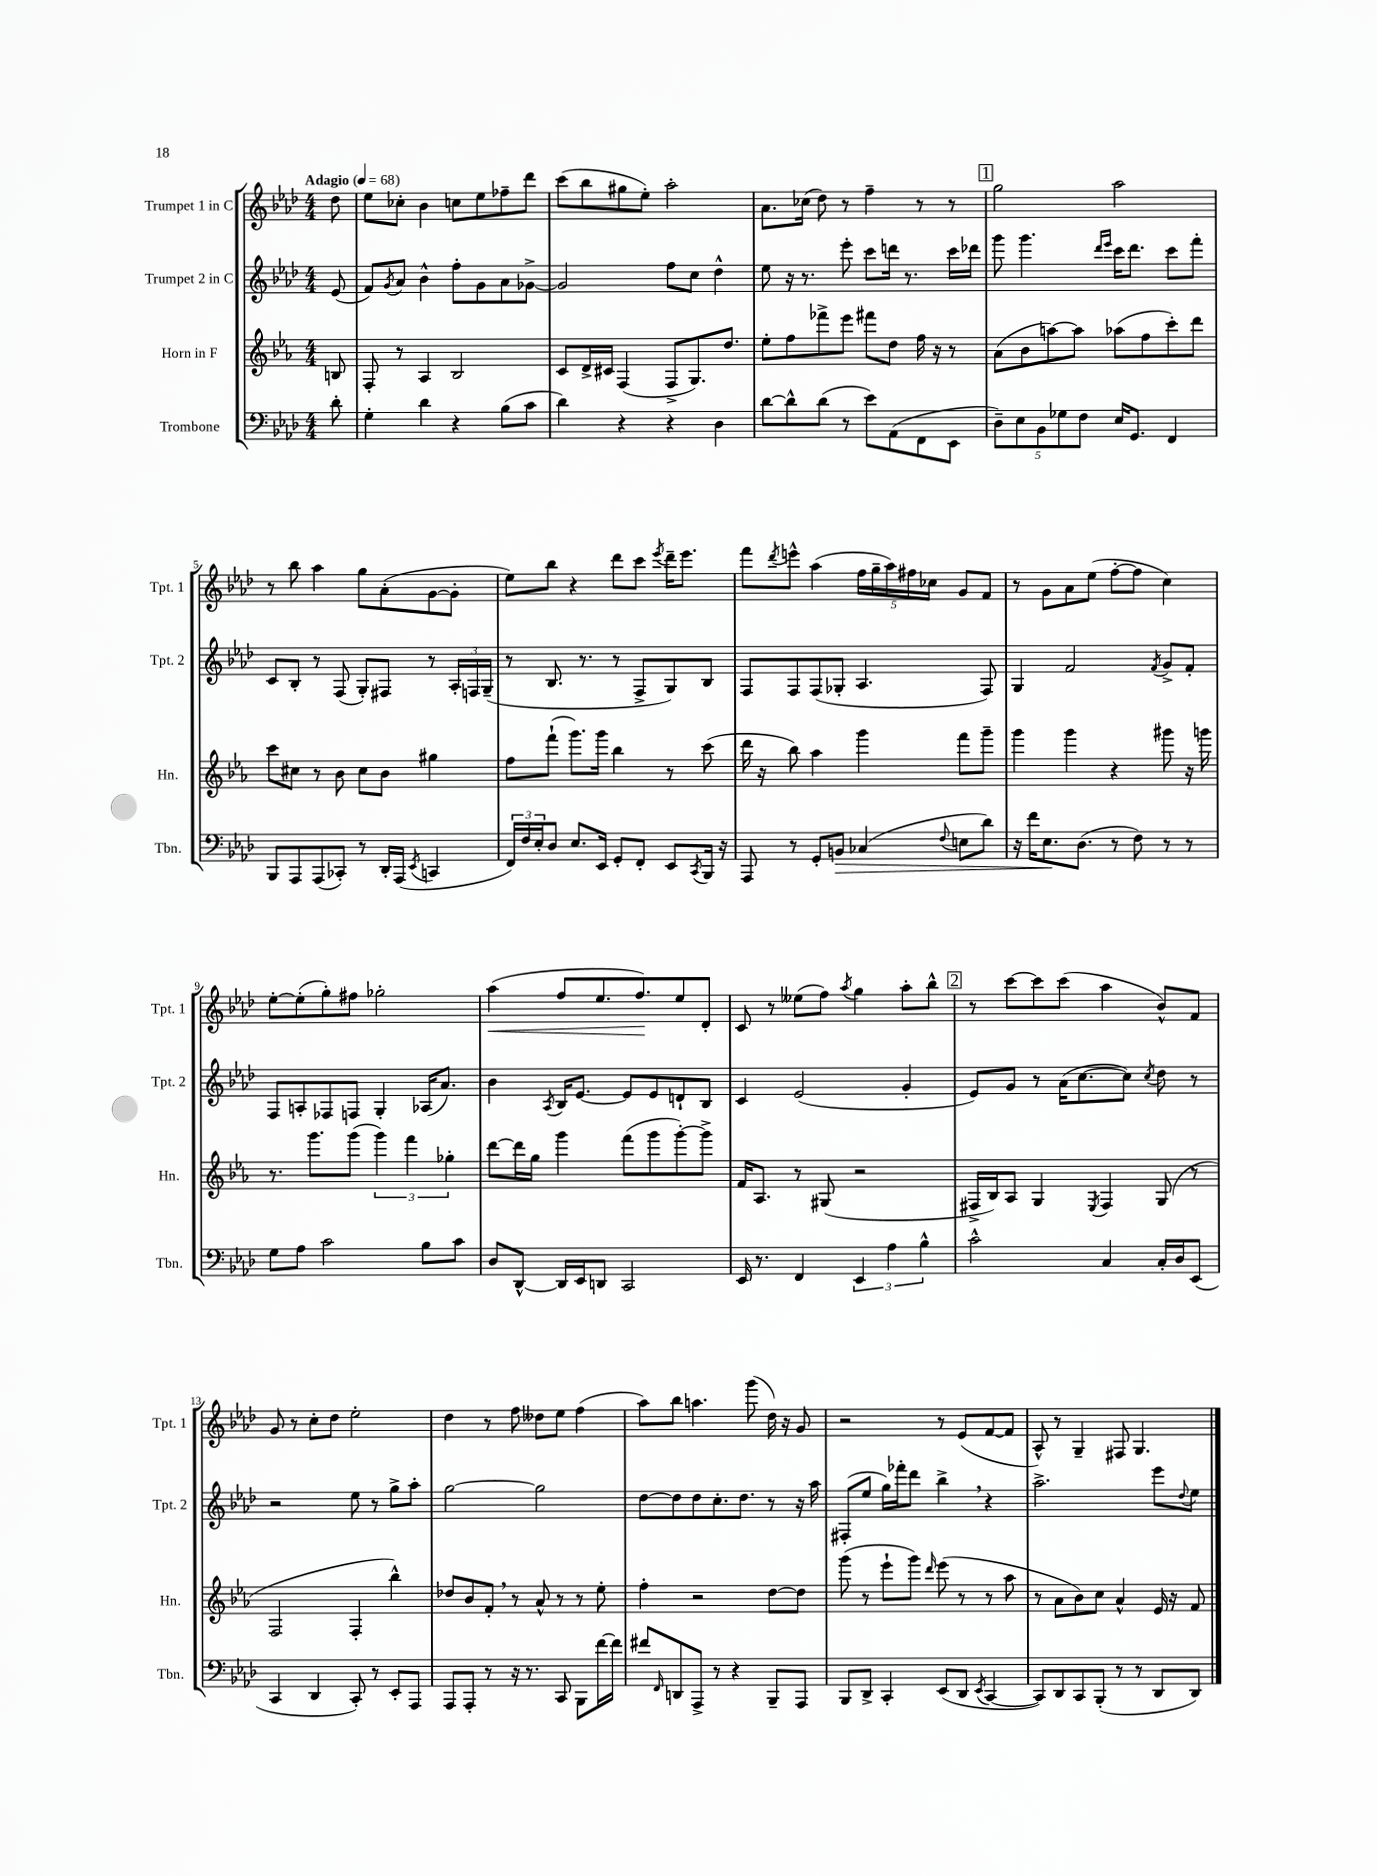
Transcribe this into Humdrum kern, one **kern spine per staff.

**kern	**dynam	**kern	**kern	**kern	**dynam
*part4	*part4	*part3	*part2	*part1	*part1
*staff4	*staff4	*staff3	*staff2	*staff1	*staff1
*I"Trombone	*	*I"Horn in F	*I"Trumpet 2 in C	*I"Trumpet 1 in C	*
*I'Tbn.	*	*I'Hn.	*I'Tpt. 2	*I'Tpt. 1	*
*clefF4	*	*clefG2	*clefG2	*clefG2	*
*k[b-e-a-d-]	*	*k[b-e-a-]	*k[b-e-a-d-]	*k[b-e-a-d-]	*
*M4/4	*	*M4/4	*M4/4	*M4/4	*
*MM68	*	*MM68	*MM68	*MM68	*
=	=	=	=	=	=
!	!	!	!	!LO:TX:a:B:t=Adagio	!
8d-'\	.	8Bn/	(8e-/	8dd-\	.
=1	=1	=1	=1	=1	=1
4G'\	.	8F'/	8f/L)	8ee-\L	.
.	.	.	8qg/	.	.
.	.	8r	8a-/J	8cc-X'\J	.
4d-\	.	4A-/	4b-^^\	4b-\	.
4r	.	2B-/	8ff'\L	8ccn\L	.
.	.	.	8g\	8ee-\	.
(8B-\L	.	.	8a-\	8ff-X~\	.
8c\J	.	.	[8g-X^\J	8ddd-\J	.
=2	=2	=2	=2	=2	=2
4d-\)	.	8c/L	2g-/]	(8ccc\L	.
.	.	16d^/L	.	8bb-\	.
.	.	16c#X/JJ	.	.	.
4r	.	(4F/	.	8gg#X\	.
.	.	.	.	8ee-'\J)	.
4r	.	8F^/L	8ff\L	2aa-'\	.
.	.	8.G/)	8cc\J	.	.
4D-\	.	.	4dd-^^\	.	.
.	.	8.dd/J	.	.	.
=3	=3	=3	=3	=3	=3
[8d-\L	.	8ee-'\L	8ee-\	8.a-\L	.
8d-^^\]	.	8ff\	16r	.	.
.	.	.	8.r	(16cc-X\Jk	.
(8d-\J	.	8fff-X^\	.	8dd-\)	.
8r	.	8eee-\J	8eee-'\	8r	.
8e-\L)	.	8fff#X\L	8ccc\L	4ff~\	.
(8AA-\	.	8dd\J	16dddn\Jk	.	.
.	.	.	8.r	.	.
8FF\	.	16ff\	.	8r	.
.	.	16r	.	.	.
8EE-\J	.	8r	16ccc\LL	8r	.
.	.	.	16ddd-X\JJ	.	.
!!LO:REH:place=s1:t=1
=4	=4	=4	=4	=4	=4
10D-~\L)	.	(8a-\L	8ggg\	2gg\	.
10E-\	.	.	.	.	.
.	.	8b-\	4.ggg\	.	.
10BB-\	.	.	.	.	.
.	.	[8aan\)	.	.	.
10G-X\	.	.	.	.	.
.	.	8aa\J]	.	.	.
10F\J	.	.	.	.	.
.	.	.	16qqddd-/LL	.	.
.	.	.	16qqeee-/JJ	.	.
16E-/KL	.	(8aa-X\L	16ccc\KL	2aa-\	.
8.GG/J	.	.	8.ddd-\J	.	.
.	.	8ff\	.	.	.
4FF/	.	8ccc'\)	8ccc\L	.	.
.	.	8ddd\J	8fff'\J	.	.
!!LO:LB:g=z
=5	=5	=5	=5	=5	=5
8BBB-/L	.	8ccc\L	8c/L	8r	.
8AAA-/	.	8cc#X\J	8B-'/J	8bb-\	.
(8AAA-/	.	8r	8r	4aa-\	.
8CC-X'/J)	.	8b-\	(8F/	.	.
8r	.	8cc#\L	8G'/L)	8gg\L	.
16DD-'/LL	.	8b-\J	8F#X/J	(8a-'\	.
(16AAA-/JJ	.	.	.	.	.
8qEE-/	.	.	.	.	.
4CCn/	.	4gg#X\	8r	[8g\	.
.	.	.	24A-'/LL	8g'\J]	.
.	.	.	24Fn/	.	.
.	.	.	(24G~/JJ	.	.
=6	=6	=6	=6	=6	=6
24FF/LL)	.	8ff\L	8r	8ee-\L)	.
24F/	.	.	.	.	.
24E-'/J	.	.	.	.	.
8D-/J	.	(8fff`\J	8.B-/	8bb-\J	.
8.E-/L	.	8.ggg\L)	.	4r	.
.	.	.	8.r	.	.
16EE-/Jk	.	16ggg\Jk	.	.	.
8GG'/L	.	4bb-\	8r	8ddd-\L	.
8FF'/J	.	.	8F^/L	8ccc\J	.
.	.	.	.	8qeee-/	.
8EE-/L	.	8r	8G/)	16ddd-~\KL	.
.	.	.	.	8.eee-\J	.
8qCC/	.	.	.	.	.
16BBB-/Jk	.	(8ccc\	8B-/J	.	.
16r	.	.	.	.	.
=7	=7	=7	=7	=7	=7
8AAA-/	.	16ddd\	8F/L	8fff\L	.
.	.	16r	.	.	.
.	.	.	.	8qddd-/	.
8r	.	8bb-\)	8F/	8eeen^^\J	.
8GG'/L	.	4aa-\	(8F/	(4aa-\	.
!	!LO:HP:b	!	!	!	!
8BBn/J	>	.	8G-X'/J	.	.
(4C-X/	.	4ggg\	4.A-/	20ff\LL	.
.	.	.	.	20gg~\	.
.	.	.	.	20aa-\)	.
.	.	.	.	20ff#X\	.
.	.	.	.	20cc-X\JJ	.
8qqF/	.	.	.	.	.
8En\L	.	8fff\L	.	8g/L	.
8d-\J)	.	8ggg~\J	8F/)	8f/J	.
=8	=8	=8	=8	=8	=8
16r	.	4ggg\	4G/	8r	.
16f\KL	.	.	.	.	.
8.E-\	.	.	.	8g\L	.
.	.	4ggg\	2f/	8a-\	.
(8.D-\J	]	.	.	.	.
.	.	.	.	(8ee-\J	.
8r	.	4r	.	[8ff'\L	.
8F\)	.	.	.	8ff\J]	.
.	.	.	8qf/	.	.
8r	.	8ggg#X\	8g^/L	4cc\)	.
8r	.	16r	8f'/J	.	.
.	.	16gggn\	.	.	.
!!LO:LB:g=z
=9	=9	=9	=9	=9	=9
8G\L	.	8.r	8F/L	[8ee-'\L	.
8A-\J	.	.	8An'/	(8ee-'\]	.
.	.	8.ggg\L	.	.	.
2c\	.	.	8F-X/	8gg'\)	.
.	.	(8ggg\J	8Fn/J	8ff#X\J	.
.	.	6ggg\)	4G'/	2gg-X'\	.
.	.	6fff\	.	.	.
8B-\L	.	.	(16A-X/KL	.	.
.	.	.	8.a-/J)	.	.
.	.	6gg-X'\	.	.	.
8c\J	.	.	.	.	.
=10	=10	=10	=10	=10	=10
!	!	!	!	!	!LO:HP:b
8D-/L	.	[8ddd\L	4b-\	(4aa-\	<
[8DD-^^/J	.	16ddd\L]	.	.	.
.	.	16gg\JJ	.	.	.
.	.	.	8qA-/	.	.
16DD-/LL]	.	4ggg\	16B-/KL	8ff/L	.
16EE-/J	.	.	[8.e-/J	.	.
8DDn/J	.	.	.	8.ee-/	.
2CC/	.	(8fff\L	8e-/L]	.	.
.	.	.	.	8.ff/)	.
.	.	8ggg\	8e-/	.	.
.	.	[8ggg'\)	8dn`/	8ee-/	[
.	.	8ggg^\J]	8B-/J	8d-'/J	.
=11	=11	=11	=11	=11	=11
16EE-/	.	16f/KL	4c/	8c/	.
8.r	.	8.A-/J	.	.	.
.	.	.	.	8r	.
4FF/	.	8r	(2e-/	(8ee--X\L	.
.	.	(8G#X/	.	8ff\J)	.
.	.	.	.	8qaa-/	.
6EE-/	.	2r	.	4gg\	.
6A-\	.	.	.	.	.
.	.	.	4g'/	8aa-'\L	.
6B-^^\	.	.	.	.	.
.	.	.	.	8bb-^^\J	.
!!LO:REH:place=s1:t=2
=12	=12	=12	=12	=12	=12
2c^^\	.	16F#X^/LL	8e-/L)	8r	.
.	.	16B-/J)	.	.	.
.	.	8A-/J	8g/J	[8ccc\L	.
.	.	4G/	8r	8ccc\]	.
.	.	.	(16a-\KL	(8ccc\J	.
.	.	.	[8.cc\	.	.
.	.	8qE-/	.	.	.
4C/	.	4F#/	.	4aa-\	.
.	.	.	8cc\J])	.	.
.	.	.	8qcc/	.	.
16C'/LL	.	(8G/	8dd-\	8b-^^/L)	.
16D-/J	.	.	.	.	.
(8EE-/J	.	8r	8r	8f/J	.
!!LO:LB:g=z
=13	=13	=13	=13	=13	=13
4CC/	.	2F/	2r	8g/	.
.	.	.	.	8r	.
4DD-/	.	.	.	8cc'\L	.
.	.	.	.	8dd-\J	.
8CC'/)	.	4F'/	8ee-\	2ee-'\	.
8r	.	.	8r	.	.
8EE-'/L	.	4bb-^^\)	8gg^\L	.	.
8AAA-/J	.	.	8aa-'\J	.	.
=14	=14	=14	=14	=14	=14
8AAA-/L	.	8dd-X/L	[2gg\	4dd-\	.
8AAA-'/J	.	8b-/	.	.	.
8r	.	8f',/J	.	8r	.
16r	.	8r	.	8ff\	.
8.r	.	.	.	.	.
.	.	8a-^^/	2gg\]	8dd--X\L	.
8CC/	.	8r	.	8ee-\J	.
8BBB-\L	.	8r	.	(4ff\	.
[16f\L	.	8ee-'\	.	.	.
16f\JJ]	.	.	.	.	.
=15	=15	=15	=15	=15	=15
8f#X/L	.	4ff'\	[8dd-\L	8aa-\L)	.
16qqFF/	.	.	.	.	.
8DDn/	.	.	8dd-\]	8bb-\J	.
8AAA-^/J	.	2r	8dd-\	4.aan\	.
8r	.	.	8.cc'\	.	.
4r	.	.	.	.	.
.	.	.	8.dd-\J	.	.
.	.	.	.	(8ggg\	.
8BBB-~/L	.	[8dd\L	8r	16dd-\)	.
.	.	.	.	16r	.
8AAA-/J	.	8dd\J]	16r	8g/	.
.	.	.	16aa-\	.	.
=16	=16	=16	=16	=16	=16
8BBB-/L	.	(8ggg\	(8F#X'/L	2r	.
8DD-^/J	.	8r	8ee-/J	.	.
4CC'/	.	8eee-`\L	16gg\LL)	.	.
.	.	.	16fff-X'\J	.	.
.	.	8ggg\J)	8ddd-\J	.	.
.	.	16qqddd/	.	.	.
(8EE-/L	.	(8eee-\	4bb-^,\	8r	.
8DD-/J	.	8r	.	(8e-/L	.
8qEE-/	.	.	.	.	.
[4CC/	.	8r	4r	[8f/	.
.	.	8aa-\	.	8f/J]	.
=17	=17	=17	=17	=17	=17
8CC/L])	.	8r	2.aa-^\	8A-^^/)	.
8DD-/	.	8a-\L	.	8r	.
8CC/	.	8b-\)	.	4G~/	.
(8BBB-'/J	.	8cc\J	.	.	.
8r	.	4a-^^/	.	8F#X/	.
8r	.	.	.	4.G/	.
8DD-/L	.	16e-/	8eee-\L	.	.
.	.	16r	.	.	.
.	.	.	8qqdd-/	.	.
8DD-/J)	.	8f/	8ee-\J	.	.
==	==	==	==	==	==
*-	*-	*-	*-	*-	*-
